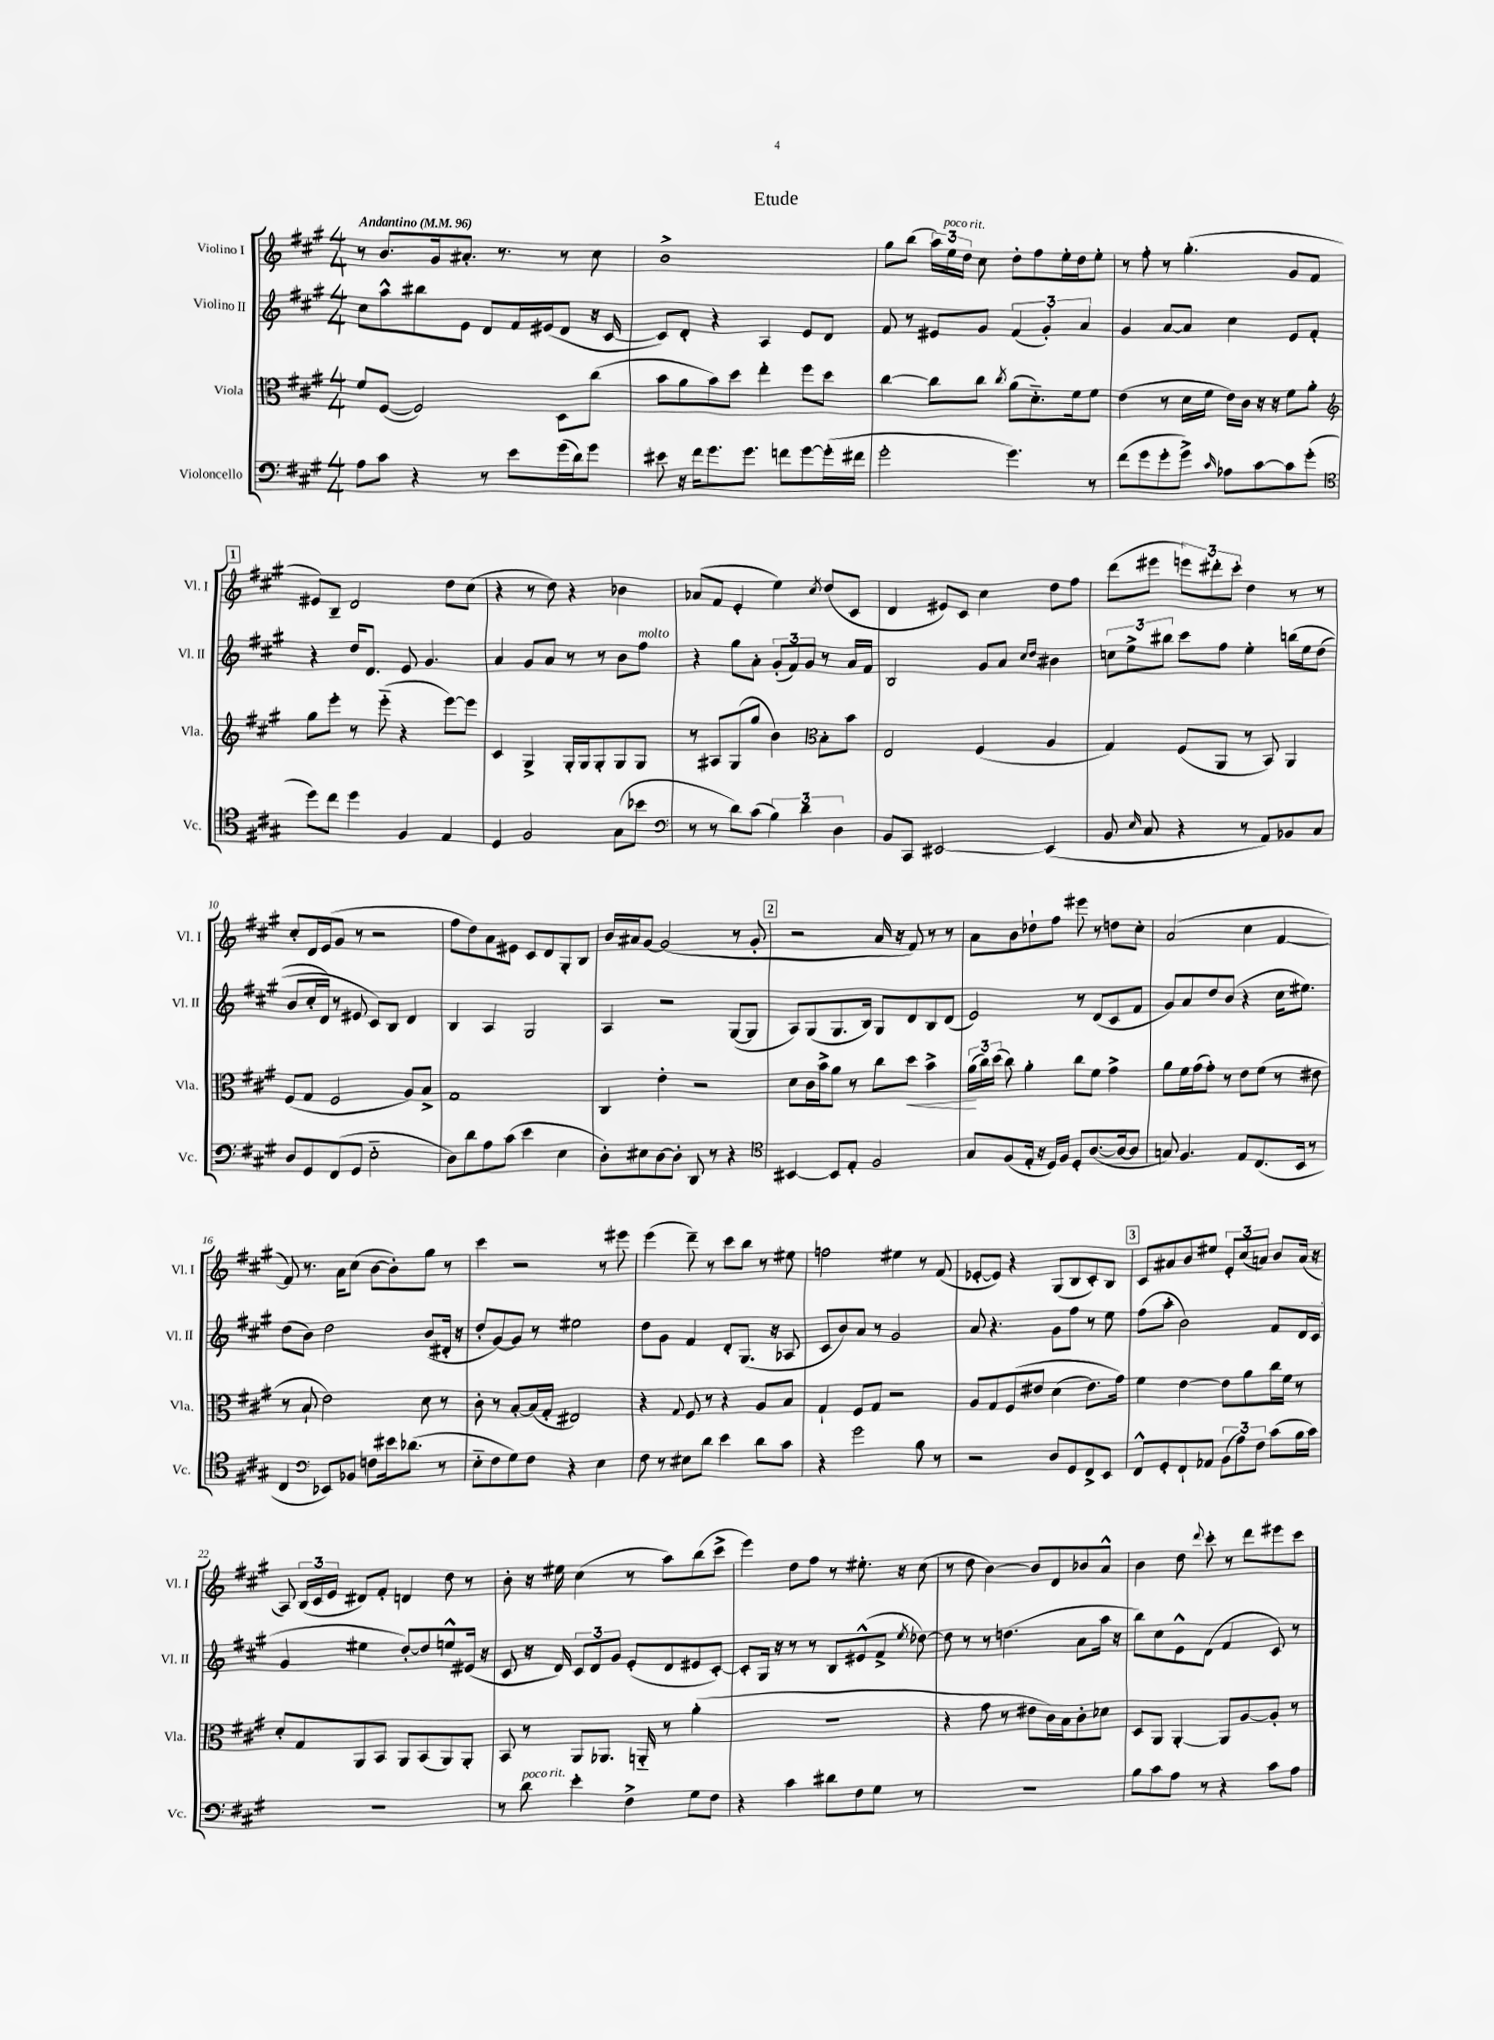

**kern	**kern	**dynam	**kern	**kern
*part4	*part3	*part3	*part2	*part1
*staff4	*staff3	*staff3	*staff2	*staff1
*I"Violoncello	*I"Viola	*	*I"Violino II	*I"Violino I
*I'Vc.	*I'Vla.	*	*I'Vl. II	*I'Vl. I
*clefF4	*clefC3	*	*clefG2	*clefG2
*k[f#c#g#]	*k[f#c#g#]	*	*k[f#c#g#]	*k[f#c#g#]
*M4/4	*M4/4	*	*M4/4	*M4/4
*MM96	*MM96	*	*MM96	*MM96
=1	=1	=1	=1	=1
!	!	!	!	!LO:TX:a:B:t=Andantino
8A\L	8f#/L	.	8cc#\L	8r
8c#\J	([8F#/J	.	8aa^^\	8.b/L
4r	2F#/])	.	8bb#X\	.
.	.	.	.	16g#/k
.	.	.	8e\J	8.a#X'/J
8r	.	.	8d/L	.
.	.	.	.	8.r
8e\L	.	.	16f#/L	.
.	.	.	(16e#X/J	.
(16g#\L	8D\L	.	8d/J	8r
16d\J)	.	.	.	.
8g#\J	(8cc#\J	.	16r	8cc#\
.	.	.	[16c#/	.
=2	=2	=2	=2	=2
8e#X\	8b\L	.	8c#/L])	1b^
16r	8a\	.	8d'/J	.
16f#\KL	.	.	.	.
8.g#\	8b\)	.	4r	.
.	8dd\J	.	.	.
8.g#\J	.	.	.	.
.	4ee'\	.	4A/	.
8fn\L	.	.	.	.
[8g#\	8ff#\L	.	8e/L	.
(16g#'\L]	8dd\J	.	8d/J	.
16f#X\JJ	.	.	.	.
=3	=3	=3	=3	=3
2g#'\	[4cc#\	.	8f#/	8gg#\L
.	.	.	8r	(8bb\J
.	8cc#\L]	.	8e#X/L	24aa\LL)
!	!	!	!	!LO:TX:a:i:t=poco rit.
.	.	.	.	24ee\
.	.	.	.	24dd\JJ
.	8cc#\J	.	8g#/J	8cc#\
.	8qcc#/	.	.	.
4.g#\)	(8a\L	.	(6f#/	8dd'\L
.	8.d\)	.	.	8ff#\
.	.	.	6g#'/)	.
.	.	.	.	16ee'\L
.	16f#\k	.	.	16dd\J
.	.	.	6a/	.
8r	8f#\J	.	.	8ee'\J
=4	=4	=4	=4	=4
(8f#\L	(4e\	.	4g#/	8r
8g#\	.	.	.	8ff#'\
8g#'\	8r	.	[8a/L	8r
8g#^\J)	16d\LL	.	8a/J]	(4.gg#'\
.	16f#\JJ	.	.	.
16qqc#/	.	.	.	.
8A-X\L	16e\LL)	.	4cc#\	.
.	16c#\JJ	.	.	.
[8c#\	16r	.	.	.
.	16r	.	.	.
8c#\]	8f#\L	.	8e/L	8g#/L
(8g#'\J	8a'\J	.	8f#'/J	8f#/J
!!LO:LB:g=z
!!LO:REH:place=s1:t=1
=5	=5	=5	=5	=5
*clefC4	*clefG2	*	*	*
8dd\L)	8gg#\L	.	4r	8e#X/L)
8cc#\J	8eee'\J	.	.	8B~/J
4dd\	8r	.	16dd/KL	2d/
.	.	.	8.d/J	.
.	(8eee\	.	.	.
4F#/	4r	.	8e/	.
.	.	.	4.g#/	.
4E/	[8eee\L)	.	.	8dd\L
.	8eee\J]	.	.	(8cc#\J
=6	=6	=6	=6	=6
4D/	4c#/	.	4a/	4r
2F#/	4G#^/	.	8g#/L	8r
.	.	.	8a/J	8dd\)
.	16G#'/LL	.	8r	4r
.	16G#/J	.	.	.
.	8G#'/	.	8r	.
(8G#\L	8G#/	.	8b\L	4b-X\
!	!	!	!LO:TX:a:i:t=molto	!
8b-X\J	8G#/J	.	8ff#\J	.
=7	=7	=7	=7	=7
*clefF4	*	*	*	*
8r	8r	.	4r	(8a-X/L
8r	8A#X/L	.	.	8f#/J
8d\L)	(8G#/	.	8gg#\L	4e'/
(8c#\J	8gg#/J	.	8a'\J	.
6B\)	4b\)	.	(12g#'/L	4ee\)
.	.	.	12f#/)	.
6d\	.	.	12g#/J	.
*	*clefC3	*	*	*
.	.	.	.	8qcc#/
.	8B'\L	.	8r	(8dd/L
6D\	.	.	.	.
.	8b\J	.	16a/LL	8c#/J
.	.	.	16f#/JJ	.
=8	=8	=8	=8	=8
8BB/L	2E/	.	2B/	4d/
8CC#/J	.	.	.	.
[2EE#X/	.	.	.	8e#X/L)
.	.	.	.	8c#/J
.	(4F#/	.	8g#/L	4cc#\
.	.	.	8a/J	.
.	.	.	16qqcc#/LL	.
.	.	.	16qqdd/JJ	.
(4EE#/]	4A/	.	4b#X\	8dd\L
.	.	.	.	8ff#\J
=9	=9	=9	=9	=9
8BB/	4G#/)	.	12ccn\L	(8ddd\L
.	.	.	12ee^\	.
16qqE/	.	.	.	.
8C#/	.	.	.	8eee#X\J
.	.	.	12bb#X\J	.
4r	(8F#/L	.	8ccc#\L	12eeen\L)
.	.	.	.	12ddd#X'\
.	8AA/J	.	8ff#\J	.
.	.	.	.	12ccc#'\J
8r	8r	.	4ee'\	4dd\
8AA/L)	8BB/)	.	.	.
8BB-X/	4AA/	.	(16bbn\LL	8r
.	.	.	16ee\J	.
8C#/J	.	.	(8dd\J	8r
!!LO:LB:g=z
=10	=10	=10	=10	=10
8D/L	(8F#/L	.	8b/L	8cc#'/L
8GG#/	8G#/J	.	16cc#'/L	16d/L
.	.	.	16d/JJ)	(16e/J
(8FF#/	2F#/	.	8r	8g#/J
8GG#/J	.	.	8e#X/	8r
2E\	.	.	8c#/L)	2r
.	.	.	8B/J	.
.	8A/L)	.	4d/	.
.	8B^/J	.	.	.
=11	=11	=11	=11	=11
8D\L)	1G#	.	4B/	8ff#\L
8d\	.	.	.	8dd\)
8A\	.	.	4A/	8a\
(8c#\J	.	.	.	8e#X\J
4e\	.	.	2G#/	8c#/L
.	.	.	.	8d/
4E\	.	.	.	8G#'/
.	.	.	.	8B/J
=12	=12	=12	=12	=12
8D'\L)	4C#/	.	4A/	16b/LL
.	.	.	.	16a#X/J
8E#X\	.	.	.	[8g#/J
[8D\	4e'\	.	2r	(2g#/]
8D'\J]	.	.	.	.
8DD/	2r	.	.	.
8r	.	.	.	.
4r	.	.	([8G#/L	8r
.	.	.	8G#/J]	8g#'/
!!LO:REH:place=s1:t=2
=13	=13	=13	=13	=13
*clefC4	*	*	*	*
[4BB#X/	8d\L	.	8A/L)	2r
.	16c#\L	.	(8G#/	.
.	16b^\J	.	.	.
8BB#/L]	8a\J	.	8.G#/	.
8E'/J	8r	.	.	.
.	.	.	16B/Jk)	.
2F#/	8cc#\L	.	8G#/L	16a/
.	.	.	.	16r
!	!	!LO:HP:b	!	!
.	8dd\J	<	8d/	8f#/)
.	4b^\	.	8B/	8r
.	.	.	(8d/J	8r
=14	=14	=14	=14	=14
8G#/L	(24a\LL	.	2e/)	8a\L
.	24cc#\)	[	.	.
.	(24dd\JJ	.	.	.
(8F#/	8cc#\)	.	.	8b\
16E'/Jk	4a'\	.	.	8dd-X`\
16r	.	.	.	.
16D/LL)	.	.	.	8ff#\J
16F#/JJ	.	.	.	.
8D'/L	8cc#\L	.	8r	8eee#X\
([8.A/	8f#\J	.	(8d/L	8r
.	4g#^\	.	8c#/	8ddn\L
16A/k_	.	.	.	.
8A/J]	.	.	8f#/J	8cc#'\J
=15	=15	=15	=15	=15
8Gn/)	8a\L	.	8g#/L)	(2a/
4.F#/	16f#\L	.	8a/	.
.	(16g#\J	.	.	.
.	8g#'\J)	.	8dd/	.
.	8r	.	(8b/J	.
8E/L	8e\L	.	4r	4cc#\
(8.C#/	(8f#\J	.	.	.
.	8r	.	16cc#\KL	[4f#/
16BB/Jk	.	.	8.ee#X\J)	.
8r	8e#X\	.	.	.
!!LO:LB:g=z
=16	=16	=16	=16	=16
4C#/	8r	.	(8dd\L	8f#/])
.	8B`/	.	8b\J)	8.r
*clefF4	*	*	*	*
8EE-X/L)	2e\)	.	2dd\	.
.	.	.	.	16a\KL
8BB-X/J	.	.	.	(8cc#\J
8Fn\L	.	.	.	[8b\L
16e#X\k	.	.	.	8b'\])
(8.d-X\J	.	.	.	.
.	8d\	.	(8b/L	8gg#\J
8r	8r	.	16d#X'/Jk	8r
.	.	.	16r	.
=17	=17	=17	=17	=17
8E\L	8c#'\	.	8dd'/L	4ccc#\
8F#\	8r	.	[8g#/)	.
8G#\)	[8B'/L	.	8g#/J]	2r
8F#\J	(16B/L]	.	8r	.
.	16G#'/JJ	.	.	.
4r	2E#X/)	.	2ee#X\	.
4E\	.	.	.	8r
.	.	.	.	8eee#X\
=18	=18	=18	=18	=18
8F#\	4r	.	8dd\L	(4eee\
8r	.	.	8g#\J	.
.	8qqG#/	.	.	.
8E#X\L	8F#/	.	4f#/	8ddd~\)
8d\J	8r	.	.	8r
4e\	4r	.	8d'/L	8ccc#\L
.	.	.	(8.G#/J	8bb\J
8d\L	8A/L	.	.	8r
.	.	.	16r	.
8c#\J	8B/J	.	8A-X/	8ee#X\
=19	=19	=19	=19	=19
4r	4G#`/	.	8c#/L	2ffn\
.	.	.	8b/)	.
2g#\	8F#/L	.	8a/J	.
.	8G#/J	.	8r	.
.	2r	.	2g#/	4ee#X\
8B\	.	.	.	8r
8r	.	.	.	(8f#/
=20	=20	=20	=20	=20
2r	8A/L	.	8a/	[8e-X'/L
.	8G#/	.	4.r	8e-/J])
.	(8F#/	.	.	4r
.	8e#X/J	.	.	.
8D/L	(4d\	.	8g#\L	(8G#/L
8GG#/	.	.	8ff#\J	8B/
8FF#^/	8.e#\L)	.	8r	8c#'/)
8EE/J	.	.	8ee\	8B/J
.	16g#\Jk)	.	.	.
!!LO:REH:place=s1:t=3
=21	=21	=21	=21	=21
8FF#^^/L	4f#\	.	(8ff#\L	8c#/L
8GG#'/	.	.	8aa'\J	8a#X/
8FF#`/	[4e\	.	2b\)	8b/
8AA-X/J	.	.	.	8ee#X/J
(12BB\L	8e\L]	.	.	12e'/L
12A\)	.	.	.	(12cc#/
.	8a\	.	.	.
12F#\J	.	.	.	12an/J)
(8c#\L	16cc#\L	.	8f#/L	8b/L
.	16f#\JJ	.	.	.
16B\L	8r	.	16d/L	(16a/Jk
16c#\JJ)	.	.	(16c#/JJ	16r
!!LO:LB:g=z
=22	=22	=22	=22	=22
1r	8d'/L	.	4g#/	8A/)
.	8G#/	.	.	(24B/LL
.	.	.	.	24c#/
.	.	.	.	24e/JJ
.	8AA/	.	4ee#X\	8d#X/L)
.	8BB/J	.	.	8f#'/J
.	8AA/L	.	[8dd'/L)	4dn/
.	(8BB/	.	8dd/]	.
.	8AA/)	.	8een^^/	8dd\
.	8AA'/J	.	(16e#X/Jk	8r
.	.	.	16r	.
=23	=23	=23	=23	=23
8r	8BB/	.	8c#/	8b'\
!LO:TX:a:i:t=poco rit.	!	!	!	!
8d\	8r	.	16r	16r
.	.	.	16d/)	16ee#X\
4e'\	8AA/L	.	12c#/L	(4cc#\
.	.	.	12d/	.
.	8.AA-X/J	.	.	.
.	.	.	12g#/J	.
4F#^\	.	.	(8e'/L	8r
.	16AAn/	.	.	.
.	8r	.	8d/	8aa\L)
8G#\L	(4a'\	.	8e#X/	(8bb\
8F#\J	.	.	[8c#'/J)	8ccc#^\J
=24	=24	=24	=24	=24
4r	1r	.	8c#'/L]	4eee\)
.	.	.	16G#/Jk	.
.	.	.	16r	.
4c#\	.	.	8r	8dd\L
.	.	.	8r	8ff#\J
8d#X\L	.	.	8B/L	8r
8F#\	.	.	(8e#X^^/	8.ee#X'\
8G#\J	.	.	8f#^/J	.
.	.	.	.	16r
.	.	.	8qee/	.
8r	.	.	[8dd-X\)	(8cc#\
=25	=25	=25	=25	=25
1r	4r	.	8dd-\]	8r
.	.	.	8r	8dd\
.	8g#\	.	8r	[4b\)
.	8r	.	(4.ddn\	.
.	8e#X\L	.	.	8b/L]
.	16c#\L)	.	.	8d/
.	16B\J	.	.	.
.	8c#'\	.	8a\L	8b-X/
.	8d-X\J	.	16aa\Jk	8a^^/J
.	.	.	16r	.
=26	=26	=26	=26	=26
8B\L	8D/L	.	8bb\L)	4b\
8c#\	8AA/J	.	8cc#\	.
8A\J	[4AA'/	.	8e^^\	8dd\
.	.	.	.	8qqddd/
8r	.	.	(8d\J	8ccc#'\
4r	8AA/L]	.	4f#/	8r
.	[8A/	.	.	8ddd\L
8c#\L	8A'/J]	.	8c#/)	8eee#X\
8A\J	8r	.	8r	8ccc#\J
==	==	==	==	==
*-	*-	*-	*-	*-
